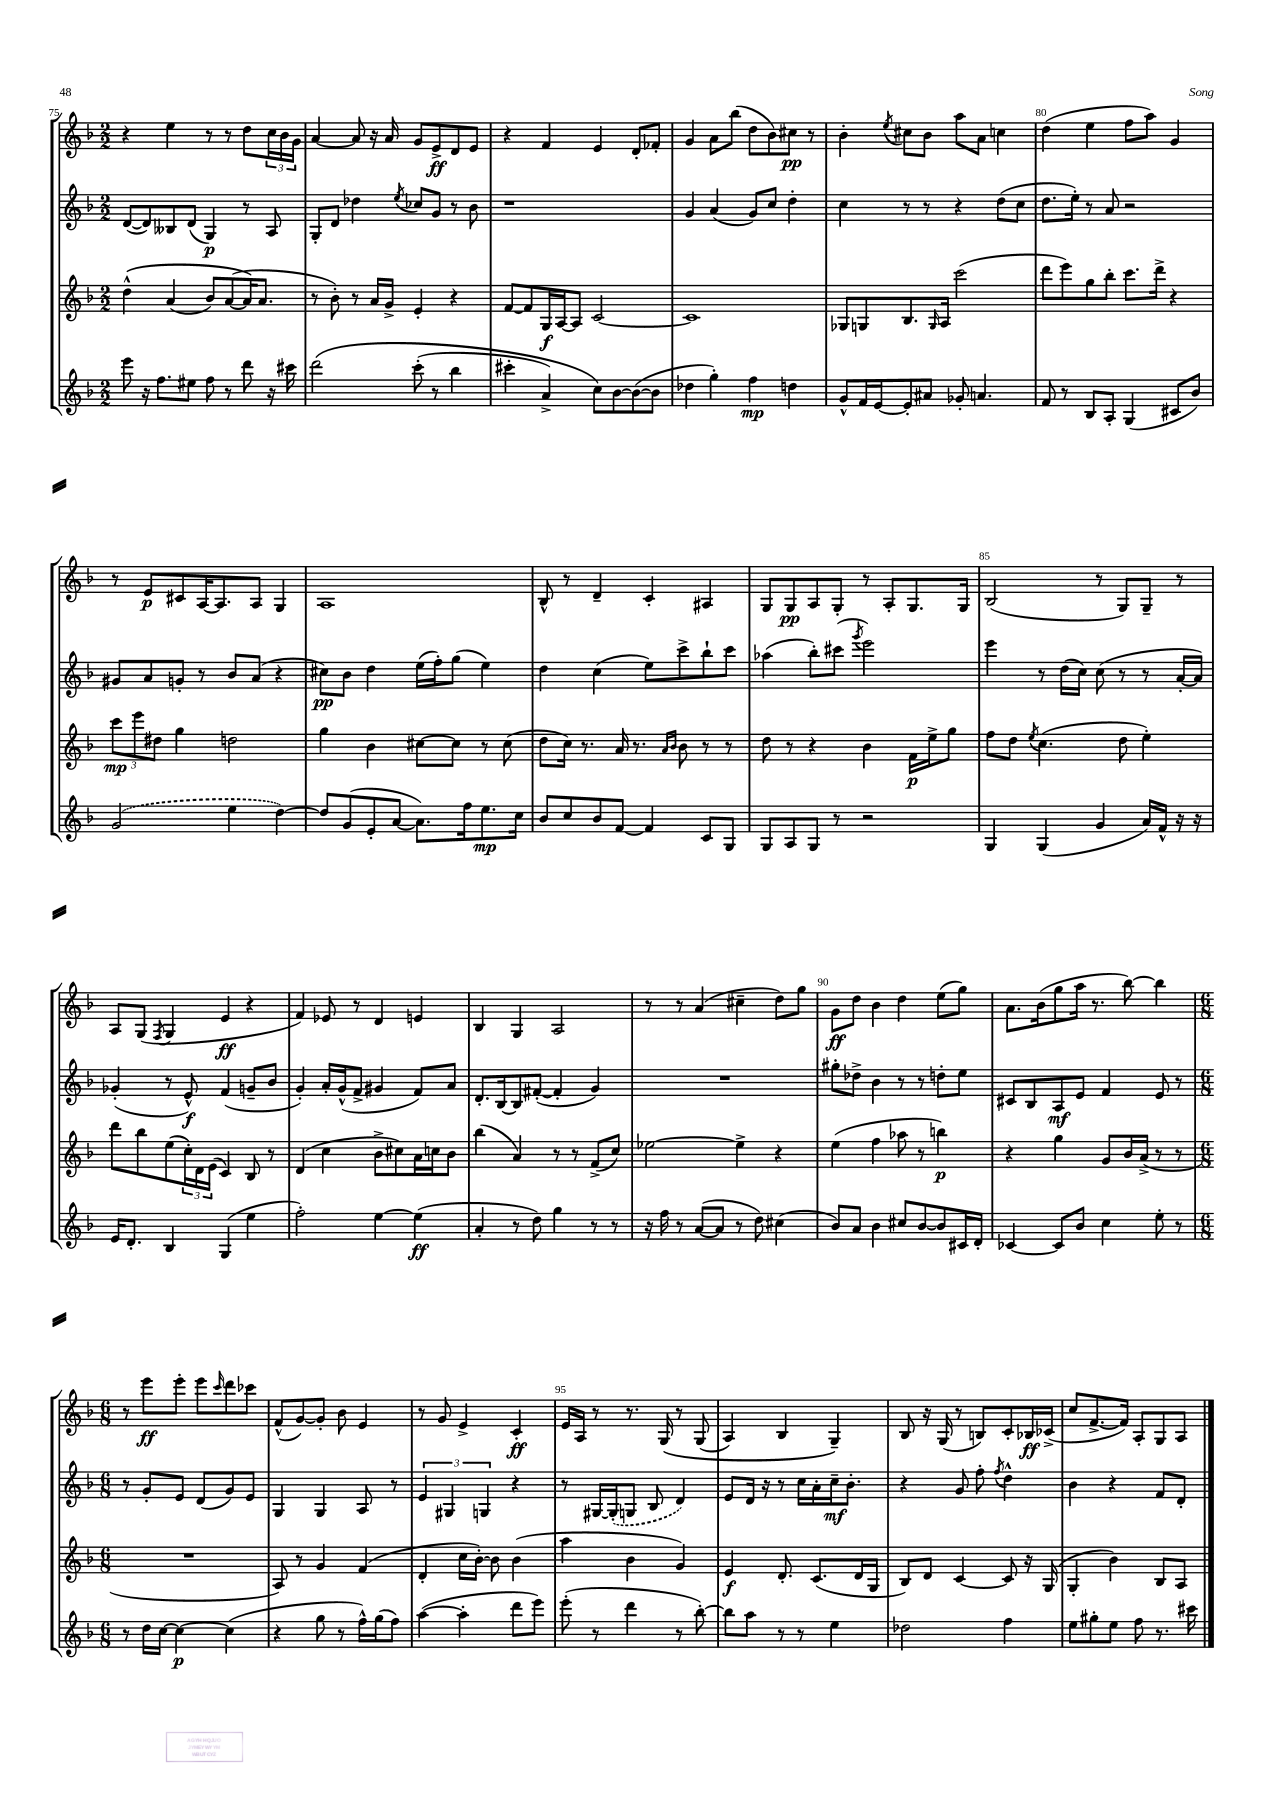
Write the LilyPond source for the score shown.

<<
\new StaffGroup <<
\new Staff = "s0" {
    \clef treble \key f \major \numericTimeSignature \time 2/2
    r4 e''4 r8 r8 d''8 \tuplet 3/2 { c''16 bes'16 g'16 } |
    a'4~ a'8 r16 a'16 g'8 e'8->\ff d'8 e'8 |
    r4 f'4 e'4 d'8-. fes'8-. |
    g'4 a'8 bes''8( d''8 bes'8) cis''8\pp r8 |
    bes'4-. \acciaccatura { e''8 } cis''8 bes'8 a''8 a'8 c''4 |
    d''4( e''4 f''8 a''8) g'4 |
    r8 e'8\p cis'8 a16~ a8. a8 g4 |
    a1 |
    bes8-^ r8 d'4-- c'4-. ais4 |
    g8 g8\pp a8 g8-. r8 a8-. g8. g16 |
    bes2( r8 g8) g8-- r8 |
    a8 g8( \acciaccatura { f8 } g4 e'4\ff r4 |
    f'4) ees'8 r8 d'4 e'4 |
    bes4 g4 a2 |
    r8 r8 a'4( cis''4-- d''8) g''8 |
    g'8\ff d''8 bes'4 d''4 e''8( g''8) |
    a'8. bes'16( g''8 a''16 r8. bes''8~) bes''4 |
    \numericTimeSignature \time 6/8 r8 e'''8\ff e'''8-. e'''8 \grace { c'''16 } d'''8 ces'''8 |
    f'8-^( g'8~) g'8-. bes'8 e'4 |
    r8 g'8 e'4-> c'4-.\ff |
    e'16 a16 r8 r8. g16\( r8 g8( |
    a4) bes4 g4--\) |
    bes8 r16 g16( r8 b8) c'8-. bes16\ff ces'16->( |
    c''8 f'8.~-> f'16) a8-. g8 a8 \bar "|." |
}
\new Staff = "s1" {
    \clef treble \key f \major \numericTimeSignature \time 2/2
    d'8~( d'8) beses8 d'8( g4\p) r8 a8 |
    g8-. d'8 des''4 \acciaccatura { e''8 } ces''8 g'8 r8 bes'8 |
    r1 |
    g'4 a'4( g'8) c''8 d''4-. |
    c''4 r8 r8 r4 d''8( c''8 |
    d''8. e''16-.) r8 a'8 r2 |
    gis'8 a'8 g'8-. r8 bes'8 a'8( r4 |
    cis''8\pp) bes'8 d''4 e''16( f''16-.) g''8( e''4) |
    d''4 c''4( e''8) c'''8-> bes''8-! c'''8 |
    aes''4( bes''8-.) cis'''8( \acciaccatura { g'''8 } e'''2) |
    e'''4 r8 d''16( c''16) c''8( r8 r8 a'16~-. a'16) |
    ges'4-.( r8 e'8-^\f) f'4( g'8-- bes'8 |
    g'4-.) a'16-. g'16-^( f'8-> gis'4 f'8) a'8 |
    d'8.-. bes16~ bes8 fis'8~-.( fis'4-. g'4) |
    R1 |
    gis''8-. des''8-> bes'4 r8 r8 d''8-. e''8 |
    cis'8 bes8 a8\mf e'8 f'4 e'8 r8 |
    \numericTimeSignature \time 6/8 r8 g'8-. e'8 d'8( g'8) e'8 |
    g4 g4 a8 r8 |
    \tuplet 3/2 { e'4 gis4 g4 } r4 |
    r8 gis16~ \once \slurDashed gis16-.( g8 bes8 d'4) |
    e'8 d'16 r16 r8 c''16 a'16-. c''16--\mf bes'8.-. |
    r4 g'8 f''8-. \acciaccatura { f''8 } d''4-^ |
    bes'4 r4 f'8 d'8-. \bar "|." |
}
\new Staff = "s2" {
    \clef treble \key f \major \numericTimeSignature \time 2/2
    d''4-^\( a'4( bes'8) a'8~( a'16\) a'8. |
    r8 bes'8-.) r8 a'16 g'16-> e'4-. r4 |
    f'8~ f'8 g16\f a16~ a8 c'2~ |
    c'1 |
    ges8 g8 bes8. \grace { g16 } a16 c'''2( |
    d'''8 e'''8) g''8 bes''8-. c'''8. d'''16-> r4 |
    \tuplet 3/2 { c'''8\mp e'''8 dis''8 } g''4 d''2 |
    g''4 bes'4 cis''8~ cis''8 r8 cis''8( |
    d''8 c''16) r8. a'16 r8. \grace { a'16 bes'16 } bes'8 r8 r8 |
    d''8 r8 r4 bes'4 f'16\p e''16-> g''8 |
    f''8 d''8 \acciaccatura { e''8 } c''4.( d''8 e''4-.) |
    d'''8 bes''8 e''8( \tuplet 3/2 { c''16-.) d'16 e'16( } c'4) bes8 r8 |
    d'4( c''4 bes'8-> cis''8) a'16 c''16 bes'8 |
    bes''4( a'4) r8 r8 f'8->( c''8) |
    ees''2~ ees''4-> r4 |
    e''4( f''4 aes''8 r8 b''4\p) |
    r4 g''4 g'8 bes'16 a'16->( r8 r8 |
    \numericTimeSignature \time 6/8 R2. |
    a8) r8 g'4 f'4( |
    d'4-. c''16 bes'16~-.) bes'8 bes'4( |
    a''4 bes'4 g'4) |
    e'4\f d'8.-. c'8.( d'16 g16 |
    bes8) d'8 c'4~ c'8 r16 g16( |
    g4-. bes'4) bes8 a8 \bar "|." |
}
\new Staff = "s3" {
    \clef treble \key f \major \numericTimeSignature \time 2/2
    e'''8 r16 f''8. eis''8 f''8 r8 d'''8 r16 cis'''16 |
    d'''2\( c'''8-.( r8 bes''4 |
    cis'''4-. a'4->) c''8\) bes'8~ bes'8~( bes'8 |
    des''4 g''4-.) f''4\mp d''4 |
    g'8-^ f'16 e'16~ e'8-. ais'8 ges'8-. a'4. |
    f'8 r8 bes8 a8-. g4( cis'8 bes'8) |
    \once \slurDashed g'2( e''4 d''4~) |
    d''8 g'8( e'8-. a'8~ a'8.) f''16 e''8.\mp c''16 |
    bes'8 c''8 bes'8 f'8~ f'4 c'8 g8 |
    g8 a8 g8 r8 r2 |
    g4 g4( g'4 a'16) f'16-^ r16 r16 |
    e'16 d'8.-. bes4 g4( e''4 |
    f''2-.) e''4~ e''4\ff( |
    a'4-. r8 d''8) g''4 r8 r8 |
    r16 f''16 r8 a'8~( a'8 r8 d''8) cis''4( |
    bes'8) a'8 bes'4 cis''8 bes'8~ bes'8 cis'16 d'16-. |
    ces'4~ ces'8 bes'8 c''4 e''8-. r8 |
    \numericTimeSignature \time 6/8 r8 d''16 c''16~ c''4~\p c''4( |
    r4 g''8 r8 f''16-^) g''16( f''8) |
    a''4~( a''4-. d'''8 e'''8) |
    e'''8-.( r8 d'''4 r8 bes''8~-.) |
    bes''8 a''8 r8 r8 e''4 |
    des''2 f''4 |
    e''8 gis''8-. e''8 f''8 r8. cis'''16 \bar "|." |
}
>>
>>
\layout { \context { \Score currentBarNumber = #75 \override BarNumber.break-visibility = ##(#f #t #t) barNumberVisibility = #(every-nth-bar-number-visible 5) } }
